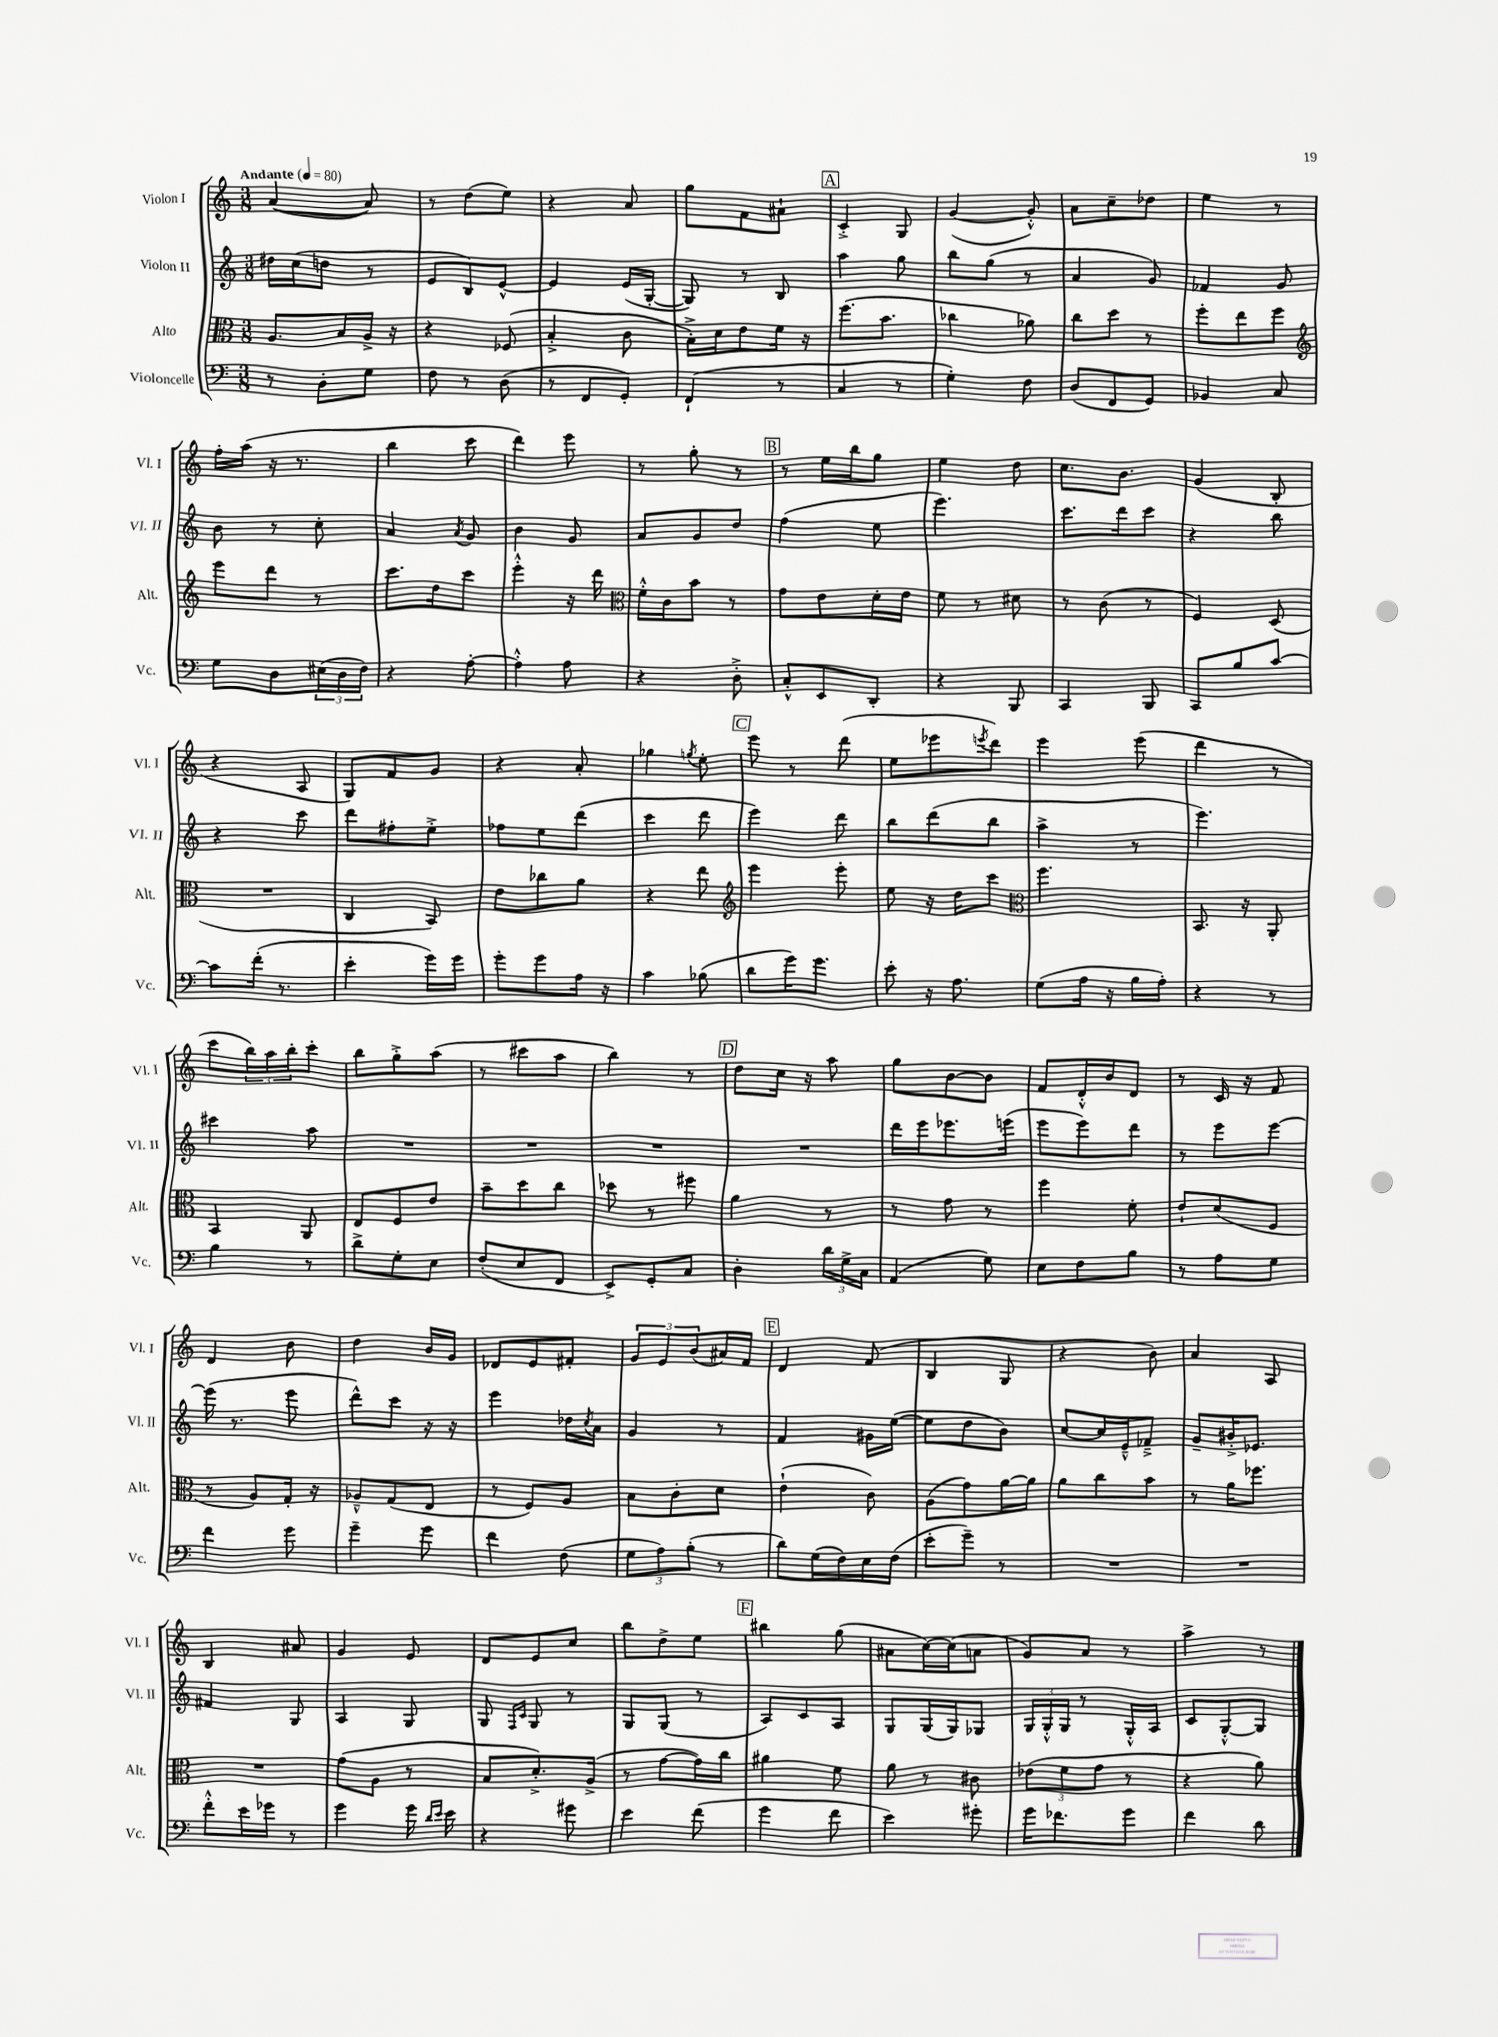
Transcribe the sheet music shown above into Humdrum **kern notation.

**kern	**kern	**kern	**kern
*staff4	*staff3	*staff2	*staff1
*clefF4	*clefC3	*clefG2	*clefG2
*k[]	*k[]	*k[]	*k[]
*M3/8	*M3/8	*M3/8	*M3/8
*MM80	*MM80	*MM80	*MM80
8r	8.A/L	16dd#\LL	([4a/
.	.	(16cc\J	.
8D'\L	.	8dd\J	.
.	16B/L	.	.
8G\J	16A^/JJ	8r	8a/])
.	16r	.	.
=	=	=	=
8F\	4r	8e/L	8r
8r	.	8B/)	(8dd\L
(8D\	(8F-/	[8e^^/J	8ee\J)
=	=	=	=
8r	4B'^/	4e/]	4r
8FF/L	.	.	.
8GG'/J)	8c\	(16e/LL	8a/
.	.	[16G'/JJ	.
=	=	=	=
(4FF`/	16B'^\LL)	8G/])	8gg\L
.	16d\J	.	.
.	8e\	8r	8f\
8r	16f\Jk	8B/	8a#`\J
.	16r	.	.
=	=	=	=
4C/	(8.ff\L	4aa\	4c'^/
.	8.b\J	.	.
8r	.	8gg\	8G/
=	=	=	=
4G'\)	4cc-\	8bb\L	([4g/
.	.	(8gg\J	.
8F\	8a-\)	8r	8g'^^/])
=	=	=	=
(8D/L	8cc\L	4a/	8a\L
8FF/	8dd\J	.	8cc~\
8GG/J)	8r	8g/)	8dd-\J
=	=	=	=
4BB-/	8ff'\L	4f-/	4ee\
.	8ee\	.	.
8C/	8ff\J	8g/	8r
=	=	=	=
*	*clefG2	*	*
8G\L	8eee\L	8b\	16ff'\LL
.	.	.	(16aa\JJ
8D\	8ddd\J	8r	16r
.	.	.	8.r
(24E#\L	8r	8cc'\	.
24D\	.	.	.
24F\JJ)	.	.	.
=	=	=	=
4r	8.ccc\L	4a/	4bb\
.	16dd\k	.	.
.	.	8qa/	.
[8A'\	8ccc\J	8g/	8ccc\
=	=	=	=
4A'^^\]	4eee'^^\	4b\	4ddd\)
8A\	16r	8g/	8eee\
.	16ddd\	.	.
=	=	=	=
*	*clefC3	*	*
4r	16f'^^\LL	8a/L	8r
.	16c\J	.	.
.	8b\J	8g/	8gg'\
8D'^\	8r	8dd/J	8r
=	=	=	=
8C'^^/L	8g\L	(4ff\	8r
8EE/	8e\	.	16ee\LL
.	.	.	16bb\J
8DD'/J	16d'\L	8ee\	8gg\J
.	16e\JJ	.	.
=	=	=	=
4r	8f\	4.eee\)	4ee\
.	8r	.	.
8BBB/	8d#\	.	8dd\
=	=	=	=
4CC/	8r	8.ccc\L	8.cc\L
.	(8c\	.	.
.	.	16ddd\k	8.b\J
8BBB/	8r	8ccc\J	.
=	=	=	=
8CC/L	4F/)	4r	(4g/
8B/	.	.	.
[8c/J	(8D/	8bb\	8B'/
=	=	=	=
8c\]L	4.r	4r	4r
(16f'\Jk	.	.	.
8.r	.	.	.
.	.	8ccc\	8A/
=	=	=	=
4e'\	4C/	8ddd\L	8G/L)
.	.	8ff#'\	8f/
16g\LL)	8BB/)	8ee'^\J	8g/J
16g\JJ	.	.	.
=	=	=	=
8g'\L	8e\L	8ff-\L	4r
8g\	8cc-\	8ee\	.
16A\Jk	8a\J	(8ddd\J	8a'/
16r	.	.	.
=	=	=	=
4c\	4r	4ccc\	4gg-\
.	.	.	8qgg/
(8B-\	8ee\	8ddd\	8ee'\
=	=	=	=
*	*clefG2	*	*
8d\L	4eee\	4eee\)	8eee\
16g\K)	.	.	8r
8.g\J	.	.	.
.	8eee'\	8ddd\	(8ddd\
=	=	=	=
8e'\	8ee\	8bb\L	8ee\L
16r	16r	(8ddd\	8eee-\
8.A\	16dd\LK	.	.
.	.	.	8qeee/
.	8ccc\J	8bb\J	8ddd\J)
=	=	=	=
*	*clefC3	*	*
(8G\L	4.ff\	4aa^\	4eee\
16A\Jk	.	.	.
16r	.	.	.
16B\LL	.	8r	(8eee\
16A'\JJ)	.	.	.
=	=	=	=
4r	8.BB/	4.eee\)	4ddd\
.	16r	.	.
8r	8AA'/	.	8r
=	=	=	=
4B\	4BB/	4ccc#\	8ccc\L
.	.	.	24bb\L)
.	.	.	24aa\
.	.	.	24bb'\J
8r	8AA/	8aa\	8ccc'\J
=	=	=	=
8d^\L	8E/L	4.r	8bb\L
8G'\	8F/	.	8gg'^\
8E\J	8e/J	.	(8aa\J
=	=	=	=
(8F'/L	8b~\L	4.r	8r
8E/	8dd\	.	8ccc#\L
8FF/J	8cc\J	.	8aa\J
=	=	=	=
8EE^/L)	8dd-\	4.r	4bb\)
8GG'/	8r	.	.
8C/J	8ff#\	.	8r
=	=	=	=
4D'\	4a\	4.r	8dd\L
.	.	.	16cc\Jk
.	.	.	16r
24d\LL	8r	.	8aa\
24G^\	.	.	.
24C\JJ	.	.	.
=	=	=	=
(4AA/	8r	16ddd\LL	8gg\L
.	.	16eee\J	.
.	8g\	8.eee-\	[8b\
8G\)	8r	.	8b\]J
.	.	(16eee\Jk	.
=	=	=	=
8E\L	4ff\	8eee\L	8f/L
8F\	.	8eee\)	16d'^^/L
.	.	.	16b/J
8B\J	8f'\	8ddd\J	8d/J
=	=	=	=
8r	8e`/L	8r	8r
8A\L	(8d/	8eee\L	16c/
.	.	.	16r
8G\J	8F/J	[8eee\J	8f/
=	=	=	=
4f\	8r	(16eee\]	4d/
.	.	8.r	.
.	8A/L)	.	.
8g\	16G'/Jk	8eee\	8b\
.	16r	.	.
=	=	=	=
4g~\	8A-~^^/L	8ddd^^\L)	4dd\
.	(8G/	8ccc\J	.
8g\	8E/J	16r	16b/LL
.	.	16r	16g/JJ
=	=	=	=
4f\	8r	4eee\	8d-/L
.	8F/L)	.	8e/
(8F\	8A/J	16dd-\LL	8f#'/J
.	.	8qcc/	.
.	.	16a\JJ	.
=	=	=	=
12G\L	8B\L	4g/	12g/L
12A\)	.	.	12e/
.	8c'\	.	.
(12B'\J	.	.	(12b/
8r	8d\J	8r	16a#/L)
.	.	.	16f/JJ
=	=	=	=
8d\L)	(4e`\	4f/	4d/
(16G\L	.	.	.
16F\)	.	.	.
16E\	8c\)	16g#\LL	(8f/
(16F\JJ	.	([16ee\JJ	.
=	=	=	=
8e'\L	(8A\L	8ee\]L	4B/
8g~\J)	8g\)	8dd\	.
8r	[16a\L	8b\J)	8G/
.	16a\]JJ	.	.
=	=	=	=
4.r	8a\L	[8cc/L	4r
.	8cc\	16cc/]L	.
.	.	16e~^^/J	.
.	8b\J	8f-~^/J	8b\)
=	=	=	=
4.r	8r	8g~/L	4a/
.	16a\LK	16b#'^/K	.
.	8.ff-\J	8.e-/J	.
.	.	.	8A/
=	=	=	=
8f'^^\L	4.r	4f#/	4B/
16e\L	.	.	.
16g-\JJ	.	.	.
8r	.	8G/	8a#/
=	=	=	=
4g\	(8g\L	4A/	4g/
.	8A\J	.	.
16g\	8r	8G/	8e/
16qqd/LL	.	.	.
16qqe/JJ	.	.	.
16e\	.	.	.
=	=	=	=
4r	8B/L	8G/	8d/L
.	.	16qqF/LL	.
.	.	16qqc/JJ	.
.	8.d'^/)	8G/	8e/
8g#\	.	8r	8cc/J
.	(16A^/Jk	.	.
=	=	=	=
4e\	8r	8G/L	8bb\L
.	[8g\L	(8G/J	8dd^\
(8f\	16g\]L)	8r	8ee\J
.	16cc\JJ	.	.
=	=	=	=
4g\	4a#\	8A/L)	4bb#\
.	.	8c/	.
8f\	8f\	8A/J	(8gg\
=	=	=	=
4e\)	8a\	8G/L	8a#\L
.	8r	(16G/L	[16cc\L)
.	.	16G/J)	(16cc\]J
8g#'\	8c#\	8G-/J	8a\J
=	=	=	=
16g\LK	(12e-\L	24G/LL	8g/L)
.	.	24G'^^/	.
8.f-\	.	.	.
.	12f\	24G/JJ	.
.	.	8r	8a/J
.	12g\J	.	.
8g\J	8r	16G'^^/LL	8r
.	.	16A/JJ	.
=	=	=	=
4f\	4r	8c/L	4aa^\
.	.	[8G'^^/	.
8d\	8a\)	8G/]J	8r
==	==	==	==
*-	*-	*-	*-
